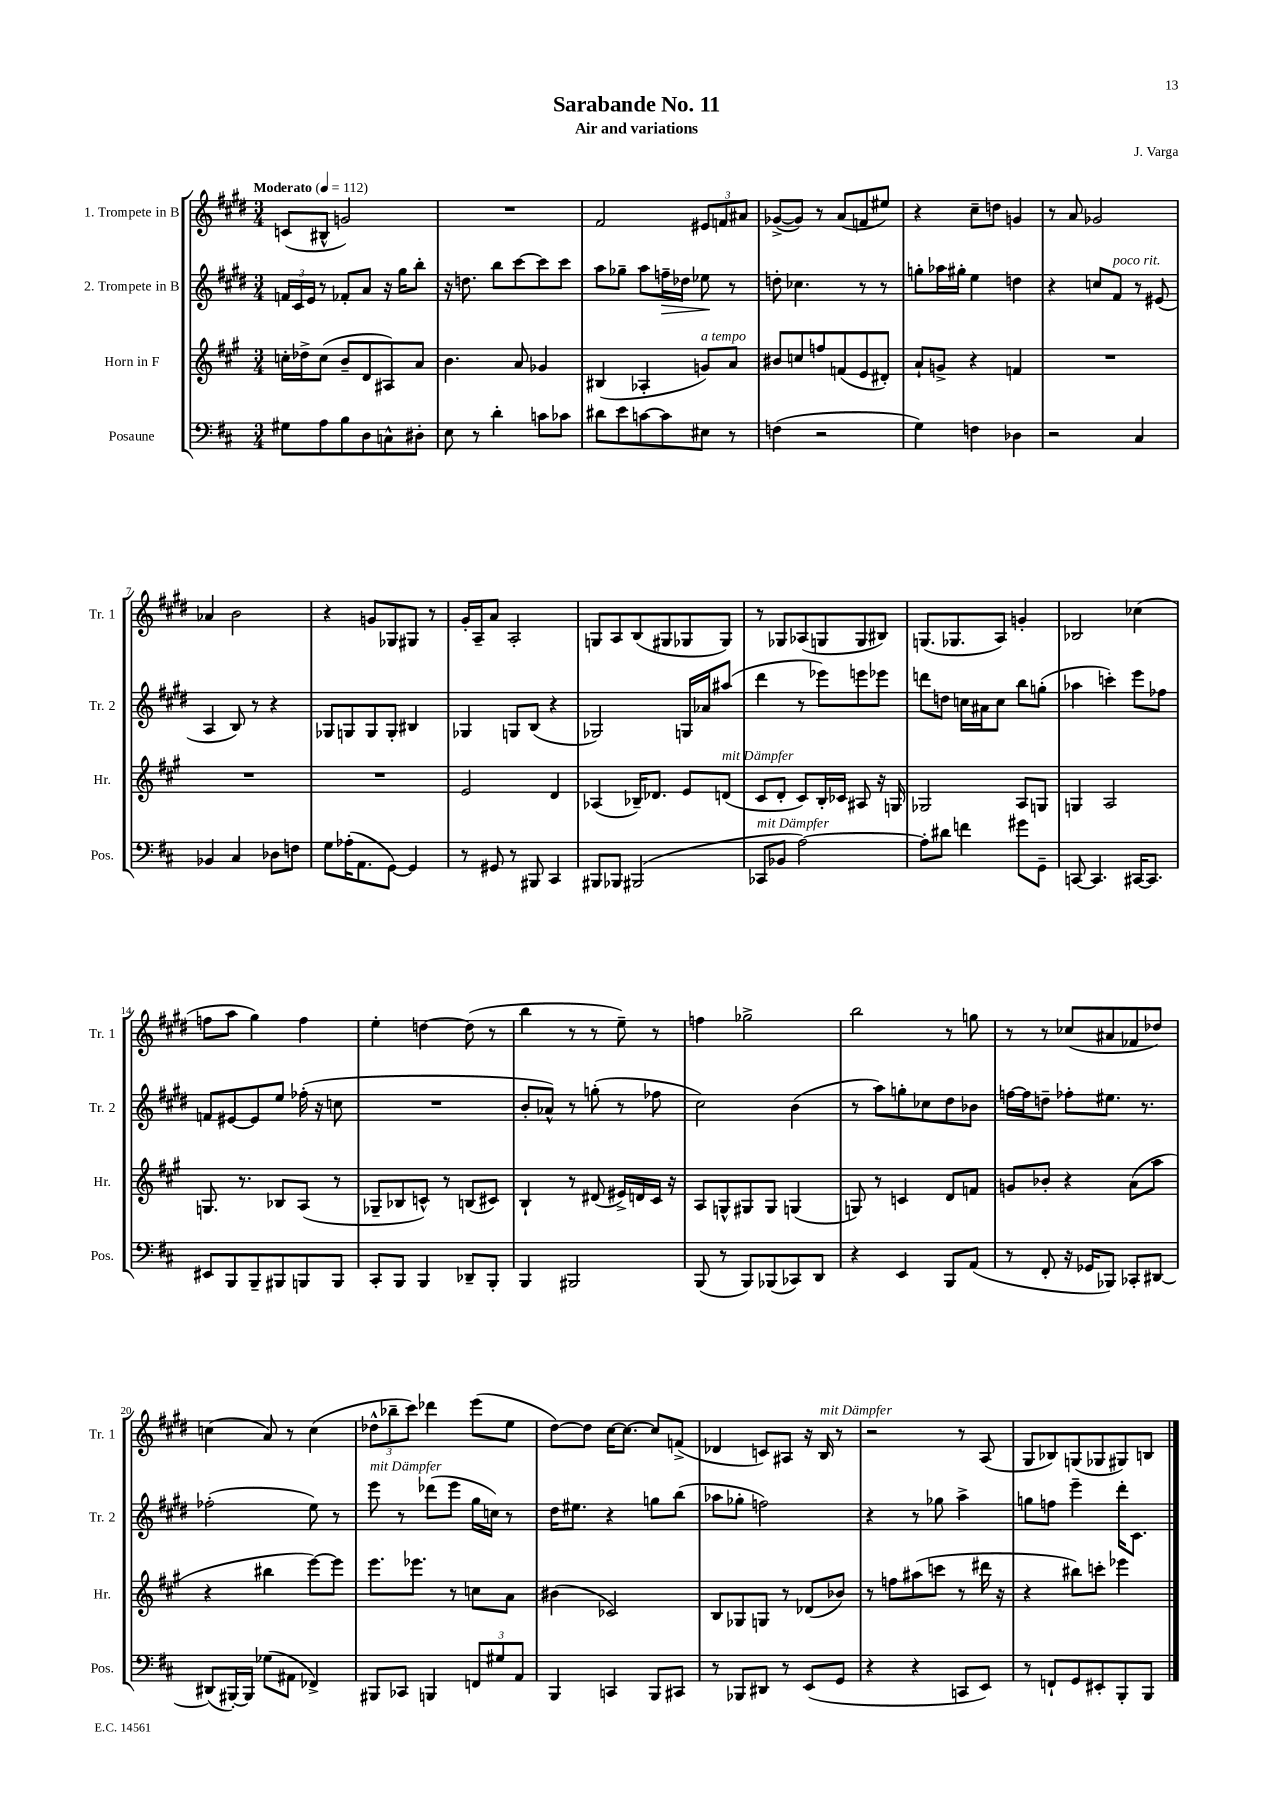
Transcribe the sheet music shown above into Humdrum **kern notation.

**kern	**kern	**kern	**dynam	**kern
*part4	*part3	*part2	*part2	*part1
*staff4	*staff3	*staff2	*staff2	*staff1
*I"Posaune	*I"Horn in F	*I"2. Trompete in B	*	*I"1. Trompete in B
*I'Pos.	*I'Hr.	*I'Tr. 2	*	*I'Tr. 1
*clefF4	*clefG2	*clefG2	*	*clefG2
*k[f#c#]	*k[f#c#g#]	*k[f#c#g#d#]	*	*k[f#c#g#d#]
*M3/4	*M3/4	*M3/4	*	*M3/4
*MM112	*MM112	*MM112	*	*MM112
=1	=1	=1	=1	=1
!	!	!	!	!LO:TX:a:B:t=Moderato
8G#X\L	16ccn'\LL	24fn/LL	.	(8cn/L
.	.	24c#/	.	.
.	16dd-X^\J	.	.	.
.	.	24e/JJ	.	.
8A\	(8cc\J	8r	.	8B#X^^/J
8B\	8b~/L	8f-X'/L	.	2gn/)
8D\	8d/	8a/J	.	.
8Cn^^\	8A#X/)	16r	.	.
.	.	16gg#\KL	.	.
8D#X'\J	8a/J	8bb'\J	.	.
=2	=2	=2	=2	=2
8E\	4.b\	16r	.	2.r
.	.	8.ddn\	.	.
8r	.	.	.	.
4d'\	.	8bb\L	.	.
.	8a/	[8ccc#\	.	.
8cn\L	4g-X/	8ccc#\]	.	.
8c-X\J	.	8ccc#\J	.	.
=3	=3	=3	=3	=3
8d#X\L	(4B#X/	8aa\L	.	2f#/
8e\	.	8gg-X~\J	.	.
[8cn\	4A-X'/	8aa\L	.	.
!	!	!	!LO:HP:b	!
8c\]	.	16ffn~\L	>	.
.	.	16dd-X\JJ	.	.
!	!LO:TX:a:i:t=a tempo	!	!	!
8E#X\J	8gn/L)	8ee-X\	.	12e#X/L
.	.	.	.	12fn/
8r	8a/J	8r	]	.
.	.	.	.	12a#X/J
=4	=4	=4	=4	=4
(4Fn\	8b#X/L	8ddn'\	.	([8g-X^/L
.	8ccn/	4.cc-X\	.	8g-/J])
2r	8ffn/	.	.	8r
.	(8fn/	.	.	(8a/L
.	8e/	8r	.	8fn/
.	8d#X'/J)	8r	.	8ee#X/J)
=5	=5	=5	=5	=5
4G\)	8a`/L	8ggn'\L	.	4r
.	8gn^/J	16aa-X\L	.	.
.	.	16gg#X'\JJ	.	.
4Fn\	4r	4ee\	.	8cc#~\L
.	.	.	.	8ddn\J
4D-X\	4fn/	4ddn\	.	4gn/
=6	=6	=6	=6	=6
2r	2.r	4r	.	8r
.	.	.	.	8a/
.	.	8ccn/L	.	2g-X/
!	!	!LO:TX:a:i:t=poco rit.	!	!
.	.	8f#/J	.	.
4C#/	.	8r	.	.
.	.	(8e#X/	.	.
!!LO:LB:g=z
=7	=7	=7	=7	=7
4BB-X/	2.r	4A/	.	4a-X/
4C#/	.	8B/)	.	2b\
.	.	8r	.	.
8D-X\L	.	4r	.	.
8Fn\J	.	.	.	.
=8	=8	=8	=8	=8
8G\L	2.r	8G-X/L	.	4r
(16A-X'\K	.	8Gn/	.	.
8.AA\	.	.	.	.
.	.	8G/	.	8gn/L
[8GG\J)	.	8G'/J	.	8G-X/
4GG/]	.	4B#X/	.	8G#X/J
.	.	.	.	8r
=9	=9	=9	=9	=9
8r	2e/	4G-X/	.	16g#'/LL
.	.	.	.	16A~/J
8GG#X/	.	.	.	8a/J
8r	.	8Gn/L	.	2A'/
8BBB#X/	.	(8B/J	.	.
4CC#/	4d/	4r	.	.
=10	=10	=10	=10	=10
8BBB#X/L	(4A-X/	2G-X/)	.	8Gn/L
8BBB-X/J	.	.	.	8A/
(2BBB#X/	16B-X~/KL)	.	.	(8B/
.	8.d-X/J	.	.	.
.	.	.	.	8G#X/
.	8e/L	16Gn/LL	.	8G-X/
.	.	16a-X/J	.	.
!	!LO:TX:a:i:t=mit Dämpfer	!	!	!
.	(8dn/J	(8aa#X/J	.	8G-/J)
=11	=11	=11	=11	=11
!LO:TX:a:i:t=mit Dämpfer	!	!	!	!
8CC-X/L	8c#/L	4ddd#\	.	8r
8BB-X/J	8d'/J	.	.	8G-X/L
[2A\)	8c#/L)	8r	.	(8A-X/
.	16B'/L	8eee-X\L)	.	8Gn/
.	16c-X/JJ	.	.	.
.	8A#X/	8eeen\	.	8G/
.	16r	8eee-X\J	.	8B#X/J)
.	16Gn/	.	.	.
=12	=12	=12	=12	=12
8A'\L]	2G-X/	8dddn\L	.	(8.Gn/L
8d#X\J	.	8ddn\J	.	.
.	.	.	.	8.G-X/
4fn\	.	16ccn\LL	.	.
.	.	16a#X\J	.	.
.	.	8cc\J	.	8A/J)
8g#X\L	8A/L	8bb\L	.	4gn'/
8GG~\J	8Gn/J	(8ggn'\J	.	.
=13	=13	=13	=13	=13
[8CCn/	4Gn/	4aa-X\	.	2B-X/
4.CC/]	.	.	.	.
.	2A/	4cccn'\)	.	.
[16CC#X/KL	.	8eee\L	.	(4cc-X\
8.CC#/J]	.	.	.	.
.	.	8ff-X\J	.	.
!!LO:LB:g=z
=14	=14	=14	=14	=14
8EE#X/L	8.Gn/	8fn/L	.	8ffn\L
8BBB/	.	[8e#X/	.	8aa\J
.	8.r	.	.	.
8BBB~/	.	8e#/]	.	4gg#\)
8BBB#X/	8B-X/L	8ee/J	.	.
8BBBn/	(8A/J	(16ff-X'\	.	4ff\
.	.	16r	.	.
8BBB/J	8r	8ccn\	.	.
=15	=15	=15	=15	=15
8CC#'/L	8G-X~/L	2.r	.	4ee'\
8BBB/J	8B-X/	.	.	.
4BBB/	8cn^^/J)	.	.	[4ddn\
.	8r	.	.	.
8DD-X~/L	(8Bn/L	.	.	(8dd\]
8BBB'/J	8c#X/J)	.	.	8r
=16	=16	=16	=16	=16
4BBB/	4B`/	8b'/L	.	4bb\
.	.	8a-X^^/J)	.	.
2BBB#X/	8r	8r	.	8r
.	(8d#X/	(8ggn'\	.	8r
.	16e#X^/LL)	8r	.	8ee~\)
.	16dn/	.	.	.
.	16c#/JJ	8ff-X\	.	8r
.	16r	.	.	.
=17	=17	=17	=17	=17
(8BBB/	8A/L	2cc#\)	.	4ffn\
8r	8Gn^^/	.	.	.
8BBB/L)	8G#X/	.	.	2gg-X^\
(8BBB-X/	8G#/J	.	.	.
8CC-X/)	(4Gn/	(4b\	.	.
8DD/J	.	.	.	.
=18	=18	=18	=18	=18
4r	8Gn/)	8r	.	2bb\
.	8r	8aa\L)	.	.
4EE/	4cn/	8ggn'\	.	.
.	.	8cc-X\	.	.
8BBB/L	8d/L	8dd#\	.	8r
(8AA/J	8fn/J	8b-X\J	.	8ggn\
=19	=19	=19	=19	=19
8r	8gn/L	[16ffn\LL	.	8r
.	.	16ff\J]	.	.
8FF#'/	8b-X'/J	8ddn~\J	.	8r
16r	4r	8ff-X'\L	.	(8cc-X/L
16GG-X/KL	.	.	.	.
8BBB-X/J)	.	8.ee#X\J	.	8a#X/
8CC-X'/L	(8a\L	.	.	8f-X/
.	.	8.r	.	.
[8DD#X/J	8aa\J	.	.	8dd-X/J)
!!LO:LB:g=z
=20	=20	=20	=20	=20
(8DD#X/L]	4r	(2ff-X'\	.	(4ccn\
[16BBB#X'/L)	.	.	.	.
16BBB#/JJ]	.	.	.	.
(8G-X\L	4bb#X\	.	.	8a/)
8AA#X\J	.	.	.	8r
4FF-X^/)	[8eee\L)	8ee\)	.	(4cc\
.	8eee\J]	8r	.	.
=21	=21	=21	=21	=21
!	!	!LO:TX:a:i:t=mit Dämpfer	!	!
8BBB#X/L	8.eee\L	8eee\	.	12dd-X^^\L
.	.	.	.	12bb-X~\
8CC-X/J	.	8r	.	.
.	.	.	.	12ccc#\J)
.	8.eee-X\J	.	.	.
4BBBn/	.	(8ddd-X\L	.	4ddd-X\
.	8r	8eee\J	.	.
12FFn/L	8ccn\L	16gg#\LL	.	(8eee\L
.	.	16ccn\JJ)	.	.
12G#X/	.	.	.	.
.	8a\J	8r	.	8ee\J
12AA/J	.	.	.	.
=22	=22	=22	=22	=22
4BBB/	(4b#X\	16dd#\KL	.	[8dd#\L)
.	.	8.ee#X\J	.	.
.	.	.	.	8dd#\J]
4CCn/	2c-X/)	4r	.	[16cc#\KL
.	.	.	.	8.cc#\J_
8BBB/L	.	8ggn\L	.	8cc#/L]
8CC#X/J	.	(8bb\J	.	(8fn^/J
=23	=23	=23	=23	=23
8r	8B/L	8aa-X\L	.	4d-X/
8BBB-X/L	8G-X/	8gg-X'\J	.	.
8DD#X/J	8Gn/J	2ffn\)	.	8cn/L)
8r	8r	.	.	8A#X/J
(8EE/L	(8d-X/L	.	.	16r
!	!	!	!	!LO:TX:a:i:t=mit Dämpfer
.	.	.	.	16B/
8GG/J	8b-X/J)	.	.	8r
=24	=24	=24	=24	=24
4r	8r	4r	.	2r
.	8ffn\L	.	.	.
4r	(8aa#X\	8r	.	.
.	8cccn\J	8gg-X\	.	.
8CCn/L	8r	4aa^\	.	8r
8EE/J)	16ddd#X\	.	.	(8A/
.	16r	.	.	.
=25	=25	=25	=25	=25
8r	4r	8ggn\L	.	8G#/L
8FFn`/L	.	8ffn\J	.	8B-X/)
8GG/	8bb#X\L)	4eee~\	.	(8Gn/
8EE#X'/	8cccn'\J	.	.	8G-X/
8BBB'/	4eee-X\	16ddd#'\KL	.	8G#X/)
.	.	8.c#\J	.	.
8BBB/J	.	.	.	8Bn/J
==	==	==	==	==
*-	*-	*-	*-	*-
